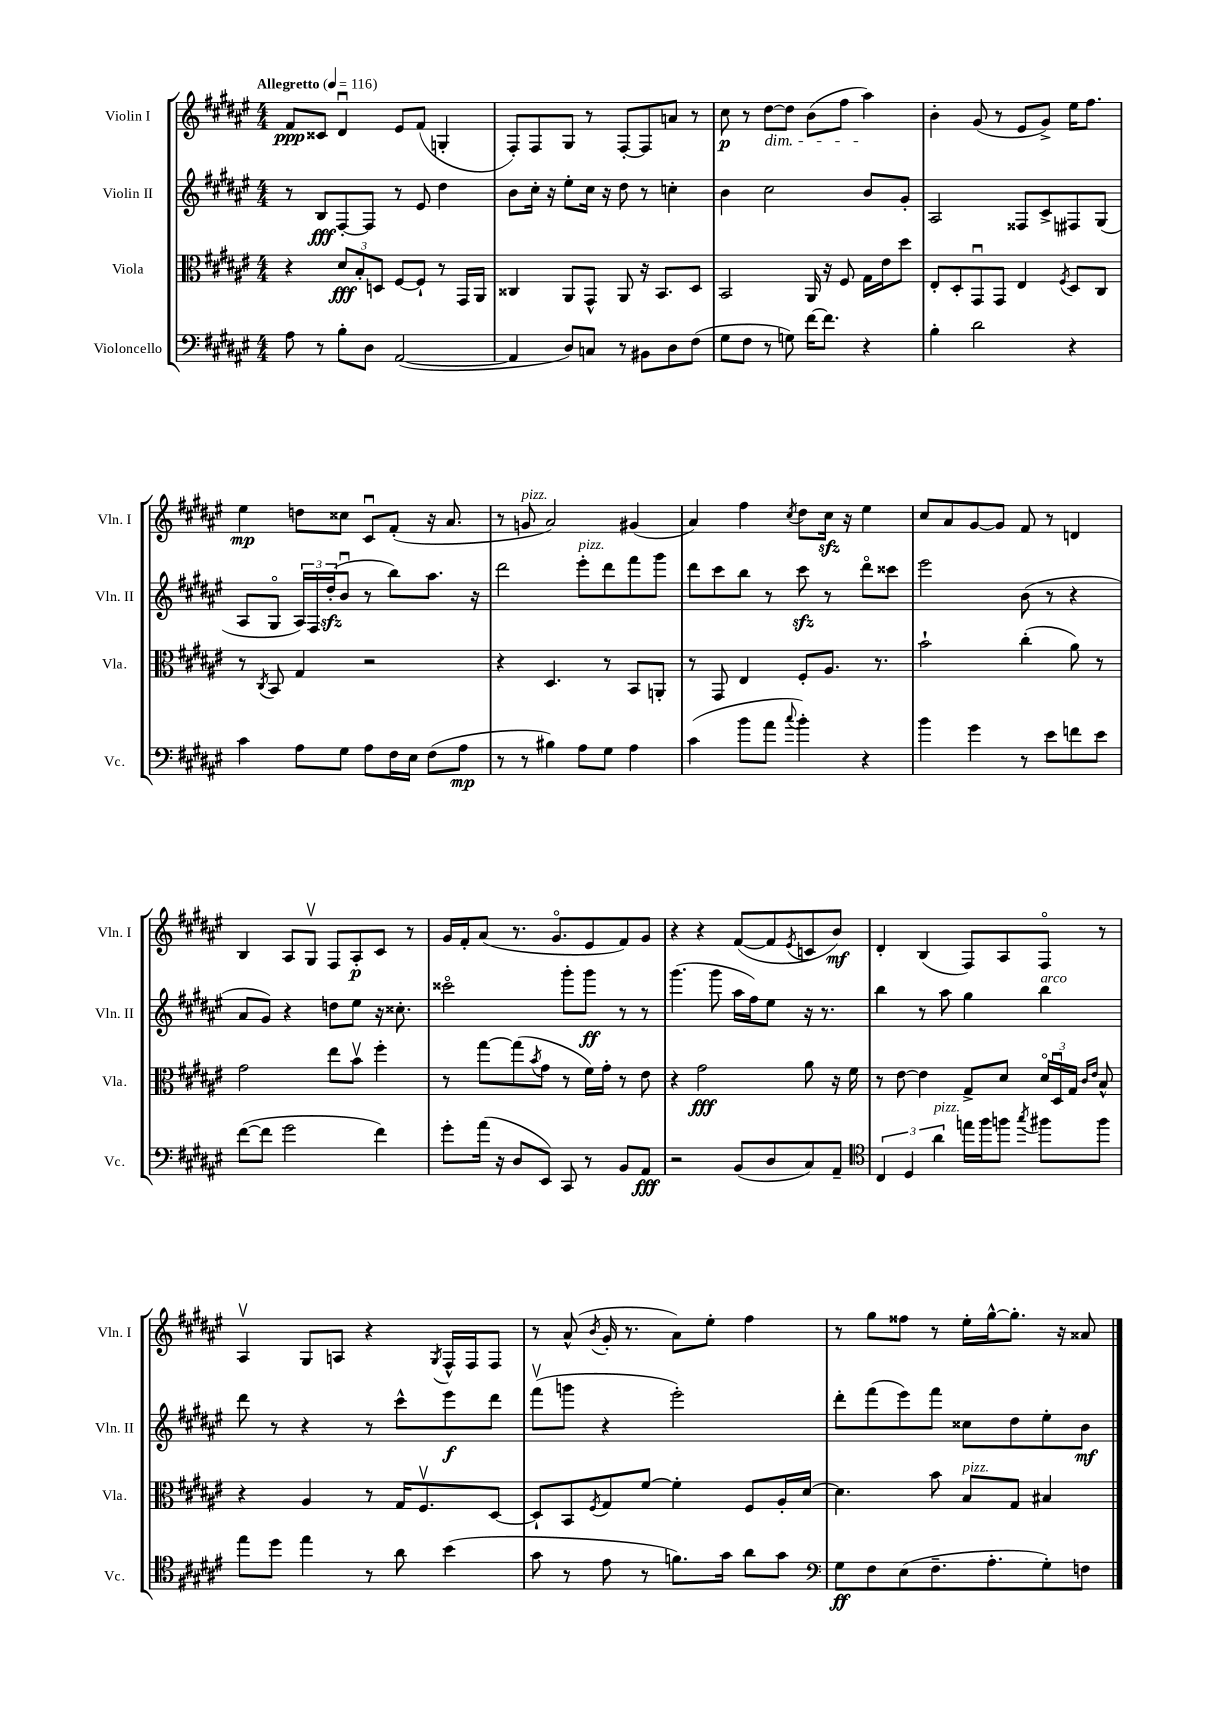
<<
\new StaffGroup <<
\new Staff = "s0" \with { instrumentName = "Violin I" shortInstrumentName = "Vln. I" } {
    \clef treble \key fis \major \numericTimeSignature \time 4/4 \tempo "Allegretto" 4 = 116
    fis'8\ppp cisis'8 dis'4\downbow eis'8 fis'8( g4-. |
    fis8-.) fis8 gis8 r8 fis8~-. fis8 a'8 r8 |
    cis''8\p r8 dis''8~\dim dis''8 b'8( fis''8 ais''4\!) |
    b'4-. gis'8( r8 eis'8 gis'8->) eis''16 fis''8. |
    eis''4\mp d''8 cisis''8 cis'8\downbow fis'8-.( r16 ais'8. |
    r8 g'8^\markup { \italic "pizz." } ais'2) gis'4( |
    ais'4) fis''4 \acciaccatura { cis''8 } dis''8 cis''16\sfz r16 eis''4 |
    cis''8 ais'8 gis'8~ gis'8 fis'8 r8 d'4 |
    b4 ais8 gis8\upbow fis8 ais8-.\p cis'8 r8 |
    gis'16 fis'16-. ais'8( r8. gis'8.\flageolet eis'8 fis'8) gis'8 |
    r4 r4 fis'8~( fis'8 \acciaccatura { eis'8 } c'8 b'8\mf) |
    dis'4-. b4( fis8) ais8 fis8\flageolet r8 |
    ais4\upbow gis8 a8 r4 \acciaccatura { gis8 } fis16-^ fis16 fis8 |
    r8 ais'8-^( \acciaccatura { b'8 } gis'16-. r8. ais'8) eis''8-. fis''4 |
    r8 gis''8 fisis''8 r8 eis''16-. gis''16~-^ gis''8.-. r16 aisis'8 \bar "|." |
}
\new Staff = "s1" \with { instrumentName = "Violin II" shortInstrumentName = "Vln. II" } {
    \clef treble \key fis \major \numericTimeSignature \time 4/4
    r8 b8\fff fis8~-. fis8 r8 eis'8 dis''4 |
    b'8 cis''16-. r16 eis''8-. cis''16 r16 dis''8 r8 c''4-. |
    b'4 cis''2 b'8 gis'8-. |
    ais2 fisis8 cis'8-> fis8 gis8( |
    ais8 gis8\flageolet \tuplet 3/2 { ais16) fis16 dis''16-.\sfz( } b'8\downbow r8 b''8) ais''8. r16 |
    dis'''2 eis'''8-.^\markup { \italic "pizz." } dis'''8 fis'''8 gis'''8 |
    dis'''8 cis'''8 b''8 r8 cis'''8\sfz r8 dis'''8\flageolet cisis'''8 |
    eis'''2 b'8( r8 r4 |
    ais'8 gis'8) r4 d''8 eis''8 r16 cisis''8.-. |
    cisis'''2\flageolet gis'''8-. gis'''8\ff r8 r8 |
    gis'''4.( gis'''8 ais''16 fis''16) eis''8 r16 r8. |
    b''4 r8 ais''8 gis''4 b''4^\markup { \italic "arco" } |
    dis'''8 r8 r4 r8 cis'''8-^ eis'''8\f dis'''8 |
    fis'''8\upbow( g'''8 r4 eis'''2-.) |
    dis'''8-. fis'''8( eis'''8) fis'''8 cisis''8 dis''8 eis''8-. b'8\mf \bar "|." |
}
\new Staff = "s2" \with { instrumentName = "Viola" shortInstrumentName = "Vla." } {
    \clef alto \key fis \major \numericTimeSignature \time 4/4
    r4 \tuplet 3/2 { dis'8\fff b8-. d8 } fis8~ fis8-! r8 gis,16 ais,16 |
    cisis4 ais,8 gis,8-^ ais,8 r16 b,8. dis8 |
    b,2 ais,16 r16 fis8 gis16 eis'16 dis''8 |
    eis8-. dis8-. gis,8\downbow gis,8 eis4 \acciaccatura { fis8 } dis8 cis8 |
    r8 \acciaccatura { cis8 } b,8 gis4 r2 |
    r4 dis4. r8 b,8 a,8-. |
    r8 gis,8 eis4 fis8-. ais8. r8. |
    b'2-! cis''4-.( ais'8) r8 |
    gis'2 eis''8 b'8\upbow fis''4-. |
    r8 gis''8~ gis''8( \acciaccatura { b'8 } gis'8 r8 fis'16) gis'16-. r8 eis'8 |
    r4 gis'2\fff ais'8 r16 fis'16 |
    r8 eis'8~ eis'4 gis8-> dis'8 \tuplet 3/2 { dis'16\flageolet dis16\downbow gis16 } \grace { cis'16 eis'16 } b8-^ |
    r4 ais4 r8 gis16 fis8.\upbow dis8~ |
    dis8-! b,8 \acciaccatura { fis8 } gis8 fis'8~ fis'4-. fis8 ais16-. dis'16~ |
    dis'4. b'8 b8^\markup { \italic "pizz." } gis8 bis4 \bar "|." |
}
\new Staff = "s3" \with { instrumentName = "Violoncello" shortInstrumentName = "Vc." } {
    \clef bass \key fis \major \numericTimeSignature \time 4/4
    ais8 r8 b8-. dis8 ais,2~( |
    ais,4 dis8) c8 r8 bis,8 dis8 fis8( |
    gis8 fis8 r8 g8) fis'16~ fis'8. r4 |
    b4-. dis'2 r4 |
    cis'4 ais8 gis8 ais8 fis16 eis16 fis8( ais8\mp |
    r8 r8 bis4) ais8 gis8 ais4 |
    cis'4( b'8 ais'8 \appoggiatura { cis''8 } b'4-.) r4 |
    b'4 gis'4 r8 eis'8 f'8 eis'8 |
    fis'8~( fis'8 gis'2 fis'4) |
    gis'8-. ais'16( r16 dis8 eis,8) cis,8 r8 b,8 ais,8\fff |
    r2 b,8( dis8 cis8) ais,8-- |
    \clef tenor \tuplet 3/2 { cis4 dis4 ais'4^\markup { \italic "pizz." } } e''16 fis''16 f''8 \acciaccatura { gis''8 } fis''8 fis''8 |
    eis''8 dis''8 eis''4 r8 ais'8 b'4( |
    gis'8 r8 eis'8 r8 f'8.) gis'16 ais'8 gis'8 |
    \clef bass gis8\ff fis8 eis8( fis8.-- ais8.-. gis8-.) f8 \bar "|." |
}
>>
>>
\layout { \context { \Score \remove "Bar_number_engraver" } }
